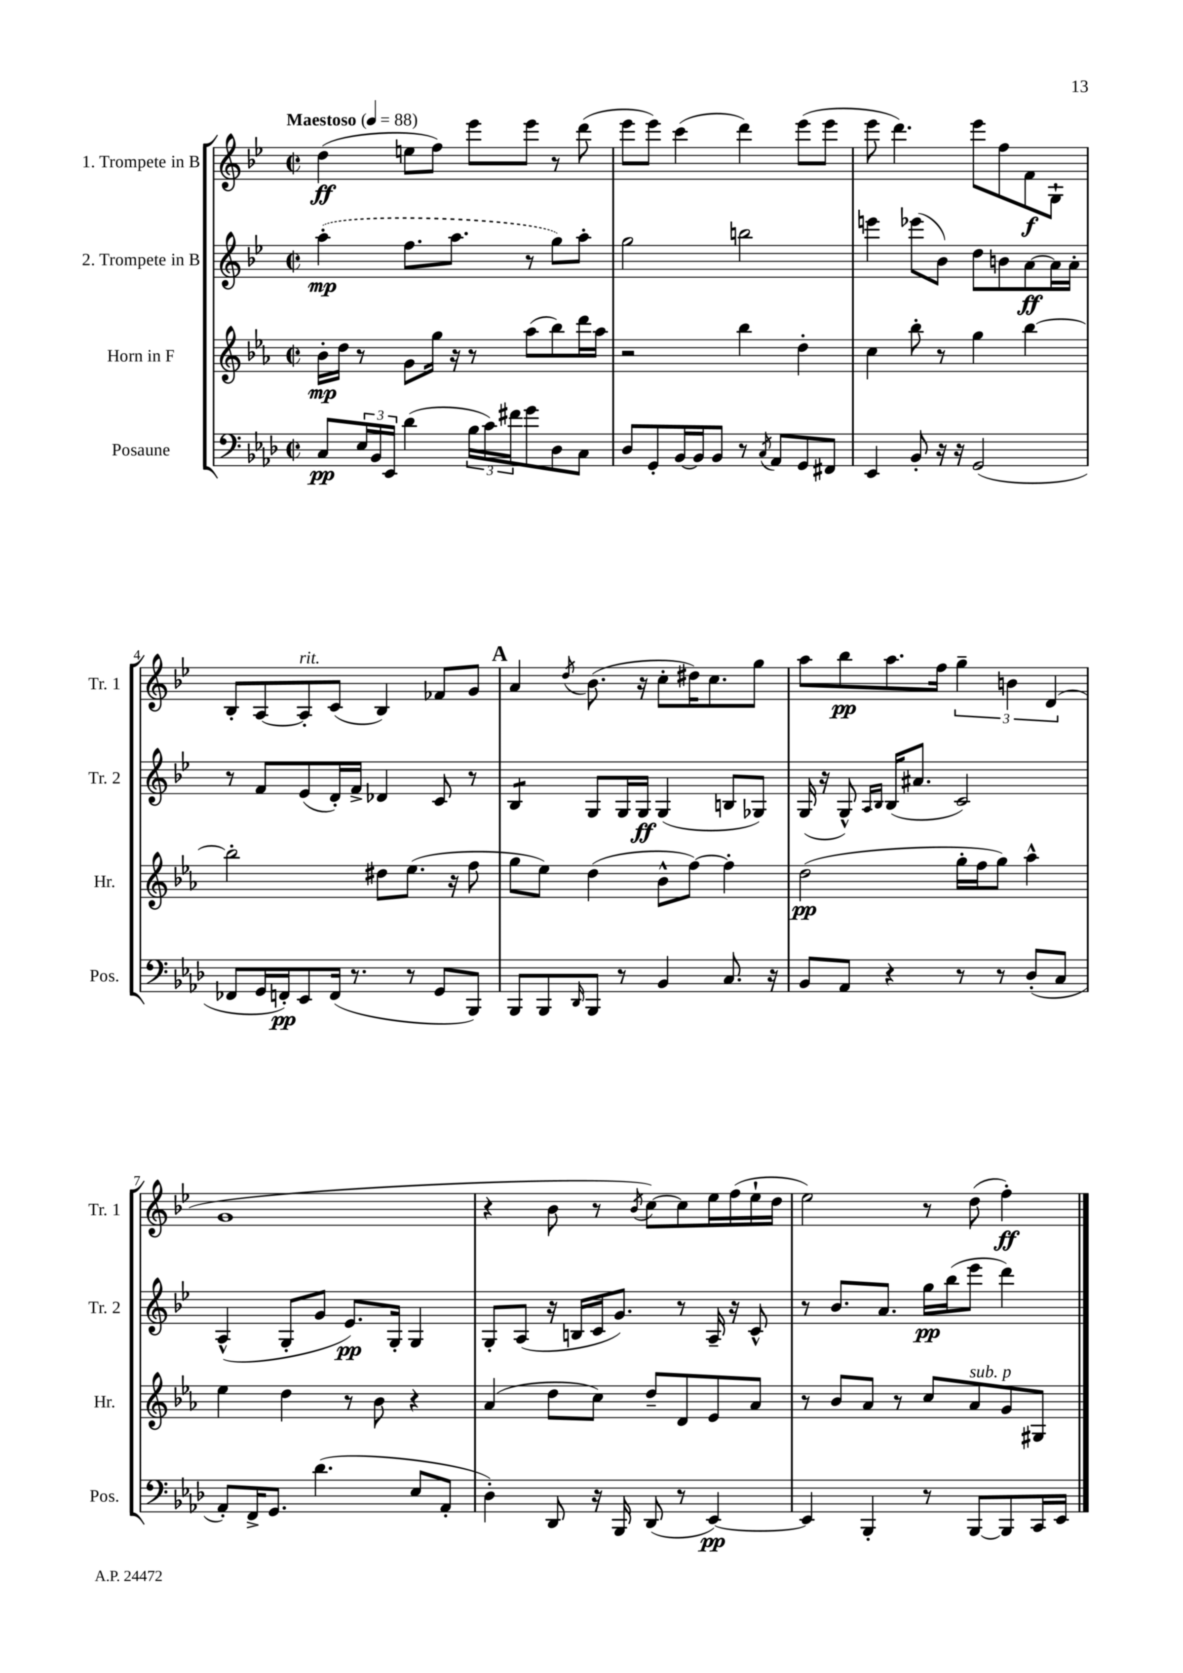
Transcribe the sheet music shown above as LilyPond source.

<<
\new StaffGroup <<
\new Staff = "s0" \with { instrumentName = "1. Trompete in B" shortInstrumentName = "Tr. 1" } {
    \clef treble \key bes \major \defaultTimeSignature \time 2/2 \tempo "Maestoso" 4 = 88
    d''4\ff( e''8 f''8) ees'''8 ees'''8 r8 d'''8( |
    ees'''8 ees'''8) c'''4( d'''4) ees'''8( ees'''8 |
    ees'''8 d'''4.) ees'''8 f''8 f'8\f g8-! |
    bes8-. a8~ a8-.^\markup { \italic "rit." } c'8( bes4) fes'8 g'8 |
    \mark \markup { \bold "A" } a'4 \acciaccatura { d''8 } bes'8.( r16 c''8-. dis''16) c''8. g''8 |
    a''8 bes''8\pp a''8. f''16 \tuplet 3/2 { g''4-- b'4 d'4( } |
    g'1 |
    r4 bes'8 r8 \acciaccatura { bes'8 } c''8~) c''8 ees''16 f''16( ees''16-! d''16 |
    ees''2) r8 d''8( f''4-.\ff) \bar "|." |
}
\new Staff = "s1" \with { instrumentName = "2. Trompete in B" shortInstrumentName = "Tr. 2" } {
    \clef treble \key bes \major \defaultTimeSignature \time 2/2
    \once \slurDashed a''4-.\mp( f''8. a''8. r8 g''8) a''8-. |
    g''2 b''2 |
    e'''4 ees'''8( bes'8) d''8 b'8 a'8~\ff a'16 a'16-. |
    r8 f'8 ees'8( d'16-.) f'16-> des'4 c'8 r8 |
    \mark \markup { \bold "A" } bes4:8 g8 g16 g16\ff g4( b8 ges8) |
    g16( r16 g8-^) \grace { a16 bes16 } bes16( ais'8. c'2) |
    a4-^( g8-. g'8 ees'8.\pp) g16-. g4 |
    g8-. a8( r16 b16 c'16 g'8.) r8 a16-- r16 c'8-^ |
    r8 bes'8. a'8. g''16\pp bes''16( ees'''8 d'''4) \bar "|." |
}
\new Staff = "s2" \with { instrumentName = "Horn in F" shortInstrumentName = "Hr." } {
    \clef treble \key ees \major \defaultTimeSignature \time 2/2
    bes'16-.\mp d''16 r8 g'8 g''16 r16 r8 aes''8( bes''8) d'''16 aes''16 |
    r2 bes''4 d''4-. |
    c''4 bes''8-. r8 g''4 bes''4~ |
    bes''2-. dis''8 ees''8.( r16 f''8 |
    \mark \markup { \bold "A" } g''8 ees''8) d''4( bes'8-^ f''8~) f''4-. |
    d''2\pp( g''16-. f''16 g''8) aes''4-^ |
    ees''4 d''4 r8 bes'8 r4 |
    aes'4( d''8 c''8) d''8-- d'8 ees'8 aes'8 |
    r8 bes'8 aes'8 r8 c''8 aes'8^\markup { \italic "sub. p" } g'8 gis8 \bar "|." |
}
\new Staff = "s3" \with { instrumentName = "Posaune" shortInstrumentName = "Pos." } {
    \clef bass \key aes \major \defaultTimeSignature \time 2/2
    c8\pp \tuplet 3/2 { ees16 bes,16 ees,16 } des'4( \tuplet 3/2 { bes16 c'16) fis'16 } g'8 des8 c8 |
    des8 g,8-. bes,16~ bes,16 bes,8 r8 \acciaccatura { c8 } aes,8 g,8 fis,8 |
    ees,4 bes,8-. r16 r16 g,2( |
    fes,8 g,16 f,16-.\pp) ees,8 f,16( r8. r8 g,8 bes,,8) |
    \mark \markup { \bold "A" } bes,,8 bes,,8 \grace { des,16 } bes,,8 r8 bes,4 c8. r16 |
    bes,8 aes,8 r4 r8 r8 des8-.( c8 |
    aes,8-.) f,16-> g,8. des'4.( ees8 aes,8-. |
    des4-.) des,8 r16 bes,,16 des,8( r8 ees,4~\pp) |
    ees,4 bes,,4-. r8 bes,,8~ bes,,8 c,16 ees,16 \bar "|." |
}
>>
>>
